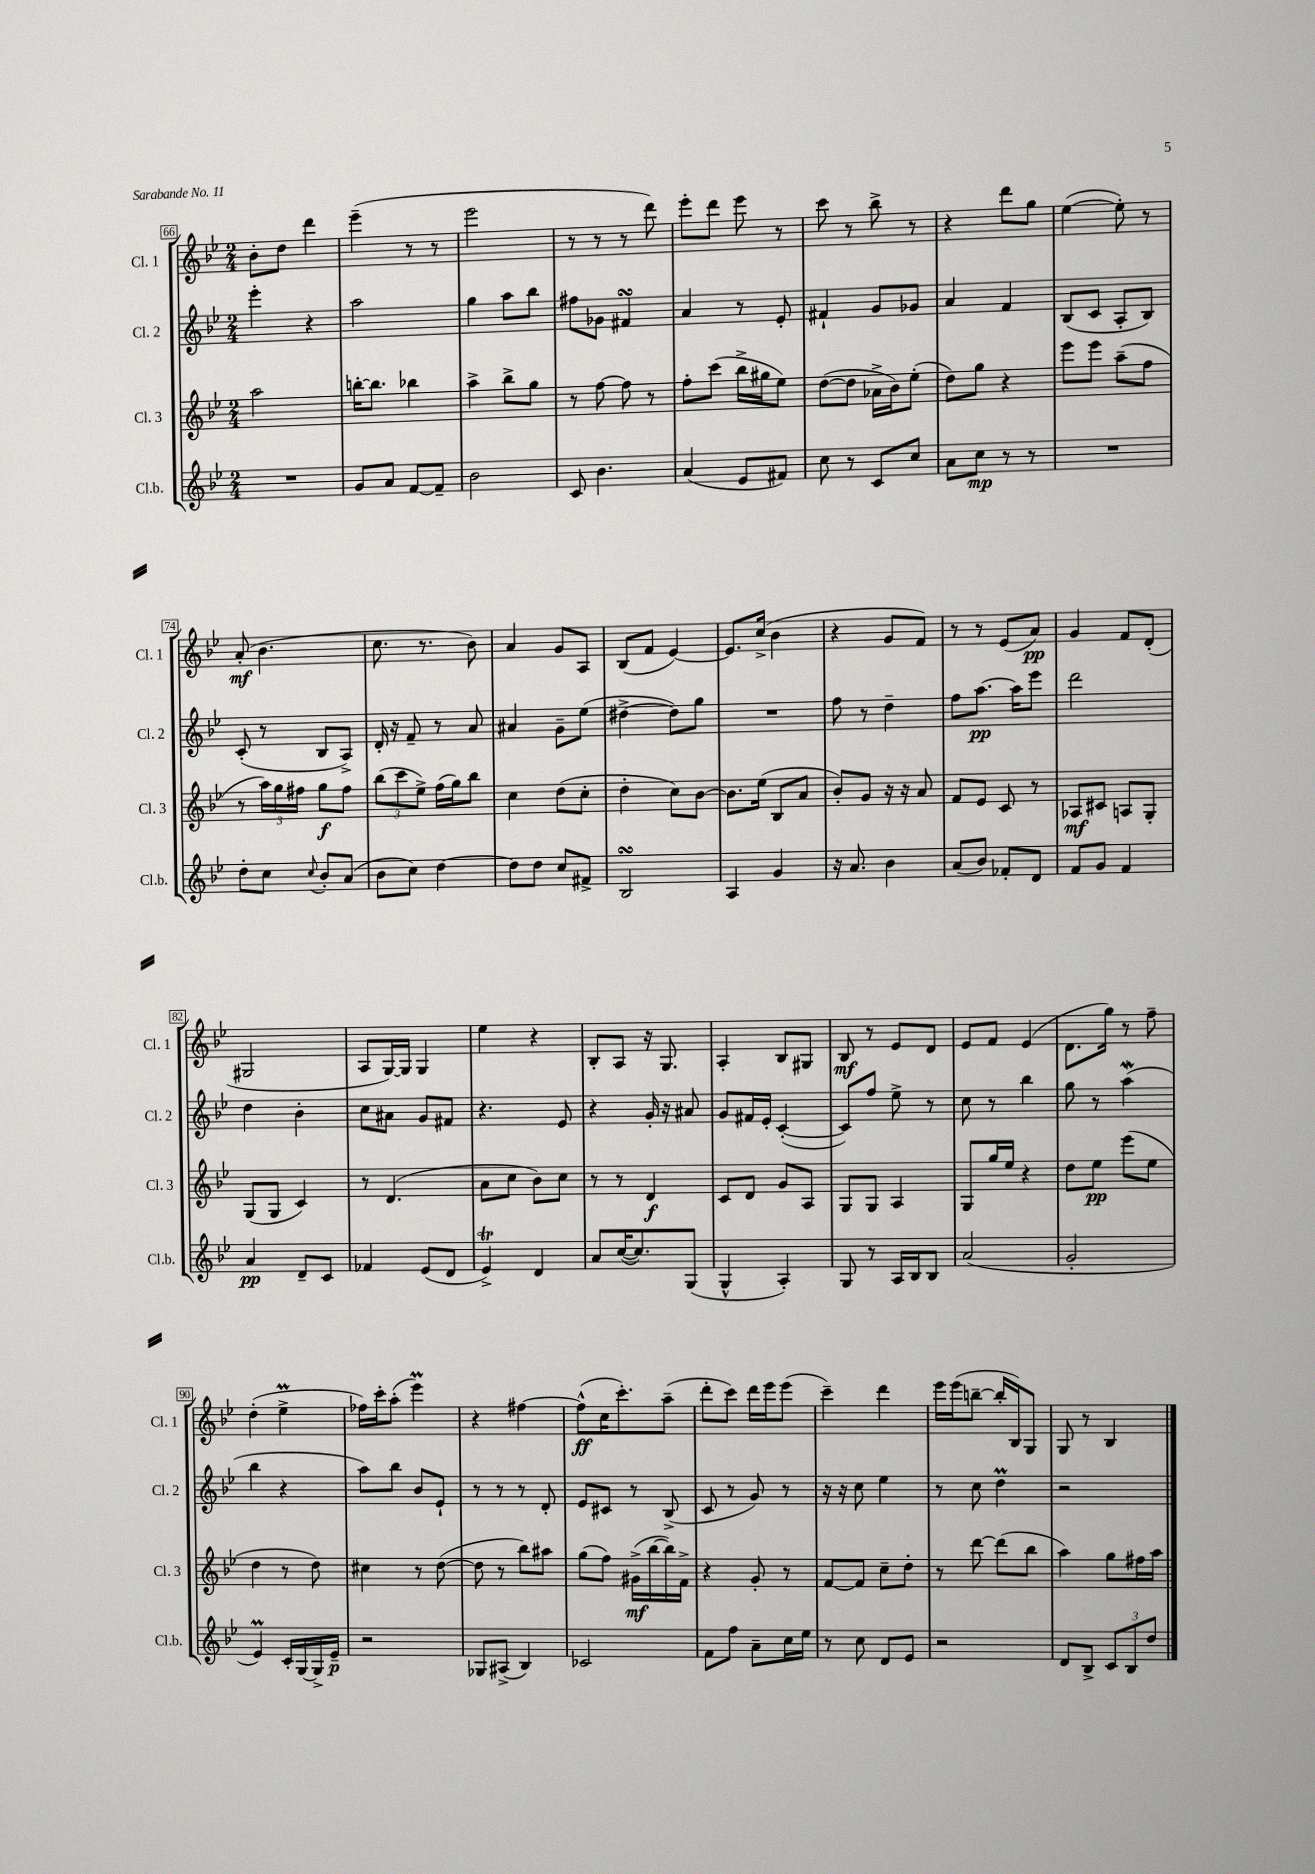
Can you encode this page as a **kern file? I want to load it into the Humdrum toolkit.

**kern	**dynam	**kern	**dynam	**kern	**dynam	**kern	**dynam
*part4	*part4	*part3	*part3	*part2	*part2	*part1	*part1
*staff4	*staff4	*staff3	*staff3	*staff2	*staff2	*staff1	*staff1
*I"Cl.b.	*	*I"Cl. 3	*	*I"Cl. 2	*	*I"Cl. 1	*
*I'Cl.b.	*	*I'Cl. 3	*	*I'Cl. 2	*	*I'Cl. 1	*
*clefG2	*	*clefG2	*	*clefG2	*	*clefG2	*
*k[b-e-]	*	*k[b-e-]	*	*k[b-e-]	*	*k[b-e-]	*
*M2/4	*	*M2/4	*	*M2/4	*	*M2/4	*
=66	=66	=66	=66	=66	=66	=66	=66
2r	.	2aa\	.	4eee-'\	.	8b-'\L	.
.	.	.	.	.	.	8dd\J	.
.	.	.	.	4r	.	4ddd\	.
=67	=67	=67	=67	=67	=67	=67	=67
8g/L	.	[16bbn'\KL	.	2aa\	.	(4eee-~\	.
.	.	8.bb\J]	.	.	.	.	.
8a/J	.	.	.	.	.	.	.
[8f/L	.	4bb-X\	.	.	.	8r	.
8f~/J]	.	.	.	.	.	8r	.
=68	=68	=68	=68	=68	=68	=68	=68
2b-\	.	4aa^\	.	4gg\	.	2eee-\	.
.	.	8bb-^\L	.	8aa\L	.	.	.
.	.	8gg\J	.	8bb-\J	.	.	.
=69	=69	=69	=69	=69	=69	=69	=69
8c/	.	8r	.	8ff#X\L	.	8r	.
4.b-\	.	[8ff\	.	8g-X\J	.	8r	.
.	.	8ff\]	.	4f#XsSsS/	.	8r	.
.	.	8r	.	.	.	8ddd\)	.
=70	=70	=70	=70	=70	=70	=70	=70
(4a/	.	8ff'\L	.	4a/	.	8eee-'\L	.
.	.	(8ccc\J	.	.	.	8ddd\J	.
8e-/L	.	16bb-^\LL	.	8r	.	8eee-\	.
.	.	16gg#X\J	.	.	.	.	.
8f#X/J)	.	8ee-\J)	.	8e-'/	.	8r	.
=71	=71	=71	=71	=71	=71	=71	=71
8cc\	.	([8dd\L	.	4f#X`/	.	8ccc\	.
8r	.	8dd\J]	.	.	.	8r	.
8c/L	.	16a-X^\LL	.	8g/L	.	8bb-^\	.
.	.	16b-\J)	.	.	.	.	.
8cc/J	.	(8ee-'\J	.	8g-X/J	.	8r	.
=72	=72	=72	=72	=72	=72	=72	=72
8a\L	.	8dd\L)	.	4a/	.	4r	.
8cc\J	mp	8gg\J	.	.	.	.	.
8r	.	4r	.	4f/	.	8ddd\L	.
8r	.	.	.	.	.	8gg\J	.
=73	=73	=73	=73	=73	=73	=73	=73
2r	.	8eee-\L	.	(8B-/L	.	([4ee-\	.
.	.	8eee-\J	.	8c/J	.	.	.
.	.	(8aa~\L	.	8A'/L	.	8ee-'\])	.
.	.	8ff\J	.	8B-/J)	.	8r	.
!!LO:LB:g=z
=74	=74	=74	=74	=74	=74	=74	=74
8dd'\L	.	8r	.	(8c'/	.	(8a'/	mf
8cc\J	.	24aa\LL)	.	8r	.	4.b-\	.
.	.	24gg\	.	.	.	.	.
.	.	24ff#X\JJ	.	.	.	.	.
8qqcc/	.	.	.	.	.	.	.
8b-'/L	.	8gg\L	f	8B-/L	.	.	.
(8a/J	.	8ff#\J	.	8A^/J)	.	.	.
=75	=75	=75	=75	=75	=75	=75	=75
8b-\L	.	(12bb-\L	.	16d'/	.	8.cc\	.
.	.	.	.	16r	.	.	.
.	.	12ccc\	.	.	.	.	.
8cc\J)	.	.	.	8f~/	.	.	.
.	.	12ee-^\J)	.	.	.	.	.
.	.	.	.	.	.	8.r	.
[4dd\	.	(16ff\LL	.	8r	.	.	.
.	.	16gg\J)	.	.	.	.	.
.	.	8bb-\J	.	8a/	.	8b-\)	.
=76	=76	=76	=76	=76	=76	=76	=76
8dd\L]	.	4cc\	.	4a#X/	.	4a/	.
8dd\J	.	.	.	.	.	.	.
8cc/L	.	(8dd\L	.	8g~\L	.	8g/L	.
8f#X^/J	.	8cc'\J	.	(8ee-\J	.	8A/J	.
=77	=77	=77	=77	=77	=77	=77	=77
2B-sSSs/	.	4dd'\	.	[4dd#X^\	.	(8B-/L	.
.	.	.	.	.	.	8f/J	.
.	.	8cc\L)	.	8dd#\L])	.	[4e-/)	.
.	.	[8b-\J	.	8gg\J	.	.	.
=78	=78	=78	=78	=78	=78	=78	=78
4A/	.	8.b-\L]	.	2r	.	8.e-/L]	.
.	.	(16ee-\Jk	.	.	.	(16cc^/Jk	.
4g/	.	8B-/L	.	.	.	4b-\	.
.	.	8a/J	.	.	.	.	.
=79	=79	=79	=79	=79	=79	=79	=79
16r	.	8b-'/L)	.	8ff\	.	4r	.
8.a/	.	.	.	.	.	.	.
.	.	8g/J	.	8r	.	.	.
4b-\	.	16r	.	4dd~\	.	8g/L	.
.	.	16r	.	.	.	.	.
.	.	8a/	.	.	.	8f/J)	.
=80	=80	=80	=80	=80	=80	=80	=80
(8a/L	.	8f/L	.	8ff\L	.	8r	.
8b-/J)	.	8e-/J	.	[8.aa\J	pp	8r	.
8f-X'/L	.	8c/	.	.	.	(8e-/L	.
.	.	.	.	16aa\KL]	.	.	.
8d/J	.	8r	.	8eee-\J	.	8a/J)	pp
=81	=81	=81	=81	=81	=81	=81	=81
8f/L	.	8A-X/L	mf	2ddd\	.	4g/	.
8g/J	.	8c#X/J	.	.	.	.	.
4f/	.	8An/L	.	.	.	8f/L	.
.	.	8G'/J	.	.	.	(8d'/J	.
!!LO:LB:g=z
=82	=82	=82	=82	=82	=82	=82	=82
4a/	pp	(8G/L	.	4dd\	.	2G#X/	.
.	.	8G/J	.	.	.	.	.
8d~/L	.	4c/)	.	4b-'\	.	.	.
8c/J	.	.	.	.	.	.	.
=83	=83	=83	=83	=83	=83	=83	=83
4f-X/	.	8r	.	8cc\L	.	8A/L	.
.	.	(4.d/	.	8a#X\J	.	[16G/L)	.
.	.	.	.	.	.	16G/JJ]	.
(8e-/L	.	.	.	8g/L	.	4G/	.
8d/J	.	.	.	8f#X/J	.	.	.
=84	=84	=84	=84	=84	=84	=84	=84
4e-T^/)	.	8a\L	.	4.r	.	4ee-\	.
.	.	8cc\J	.	.	.	.	.
4d/	.	8b-\L)	.	.	.	4r	.
.	.	8cc\J	.	8e-/	.	.	.
=85	=85	=85	=85	=85	=85	=85	=85
8a/L	.	8r	.	4r	.	8B-'/L	.
([16cc/K	.	8r	.	.	.	8A/J	.
8.cc/])	.	.	.	.	.	.	.
.	.	4d/	f	16g'/	.	16r	.
.	.	.	.	16r	.	8.G/	.
(8G/J	.	.	.	8a#X/	.	.	.
=86	=86	=86	=86	=86	=86	=86	=86
4G^^/	.	8c/L	.	8g/L	.	4A'/	.
.	.	8d/J	.	16f#X/L	.	.	.
.	.	.	.	16e-'/JJ	.	.	.
4A'/)	.	8g/L	.	([4c'/	.	8B-/L	.
.	.	8A/J	.	.	.	8G#X/J	.
=87	=87	=87	=87	=87	=87	=87	=87
8G/	.	8G/L	.	8c/L])	.	8B-/	mf
8r	.	8G/J	.	8ff/J	.	8r	.
16A/LL	.	4A/	.	8ee-^\	.	8e-/L	.
16B-/J	.	.	.	.	.	.	.
8B-/J	.	.	.	8r	.	8d/J	.
=88	=88	=88	=88	=88	=88	=88	=88
(2a/	.	8G/L	.	8cc\	.	8e-/L	.
.	.	16gg/L	.	8r	.	8f/J	.
.	.	16ee-/JJ	.	.	.	.	.
.	.	4r	.	4bb-\	.	(4e-/	.
=89	=89	=89	=89	=89	=89	=89	=89
2g'/	.	8dd\L	.	8gg\	.	8.d\L	.
.	.	8ee-\J	pp	8r	.	.	.
.	.	.	.	.	.	16gg\Jk)	.
.	.	(8eee-\L	.	(4aaW\	.	8r	.
.	.	8ee-\J	.	.	.	8ff~\	.
!!LO:LB:g=z
=90	=90	=90	=90	=90	=90	=90	=90
4e-M/)	.	4dd\	.	4bb-\	.	(4dd'\	.
16c'/LL	.	8r	.	4r	.	4ee-M^\	.
[16G/	.	.	.	.	.	.	.
16G^/]	.	8dd\)	.	.	.	.	.
16e-~/JJ	p	.	.	.	.	.	.
=91	=91	=91	=91	=91	=91	=91	=91
2r	.	4cc#X\	.	8aa\L)	.	16ff-X\LL)	.
.	.	.	.	.	.	16ccc'\J	.
.	.	.	.	8bb-\J	.	(8aa'\J	.
.	.	8r	.	8b-/L	.	4eee-M\)	.
.	.	([8dd\	.	8e-`/J	.	.	.
=92	=92	=92	=92	=92	=92	=92	=92
8G-X/L	.	8dd\]	.	8r	.	4r	.
(8A#X^/J	.	8r	.	8r	.	.	.
4B-/)	.	8bb-\L)	.	8r	.	[4ff#X\	.
.	.	8aa#X\J	.	8d'/	.	.	.
=93	=93	=93	=93	=93	=93	=93	=93
2c-X/	.	(8gg\L	.	8e-/L	.	(8ff#^^\L]	ff
.	.	8ff\J)	.	8c#X/J	.	16cc\K	.
.	.	.	.	.	.	8.ccc'\)	.
.	.	(16g#X^\LL	mf	8r	.	.	.
.	.	[16bb-\	.	.	.	.	.
.	.	16bb-\])	.	(8B-^/	.	(8aa~\J	.
.	.	16f^\JJ	.	.	.	.	.
=94	=94	=94	=94	=94	=94	=94	=94
8f\L	.	4r	.	8c/	.	8ddd'\L	.
8ff\J	.	.	.	8r	.	8ccc\J)	.
8a~\L	.	8g'/	.	8g/)	.	16ddd\LL	.
.	.	.	.	.	.	16eee-\J	.
16cc\L	.	8r	.	8r	.	(8eee-\J	.
16ee-\JJ	.	.	.	.	.	.	.
=95	=95	=95	=95	=95	=95	=95	=95
8r	.	[8f/L	.	16r	.	4ccc~\)	.
.	.	.	.	16r	.	.	.
8cc\	.	8f/J]	.	8cc\	.	.	.
8d/L	.	8cc~\L	.	4ee-\	.	4ddd\	.
8e-/J	.	8dd'\J	.	.	.	.	.
=96	=96	=96	=96	=96	=96	=96	=96
2r	.	8r	.	8r	.	16eee-\LL	.
.	.	.	.	.	.	(16eee-\J	.
.	.	[8ddd\	.	8cc\	.	[8bbn~\J	.
.	.	(8ddd\L]	.	4ddm\	.	16bb'/LL]	.
.	.	.	.	.	.	16B-/J)	.
.	.	8bb-\J	.	.	.	8G/J	.
=97	=97	=97	=97	=97	=97	=97	=97
8d/L	.	4aa\)	.	2r	.	8G/	.
8B-^/J	.	.	.	.	.	8r	.
12c/L	.	8gg\L	.	.	.	4B-/	.
12B-/	.	.	.	.	.	.	.
.	.	16ff#X\L	.	.	.	.	.
12dd/J	.	.	.	.	.	.	.
.	.	16aa\JJ	.	.	.	.	.
==	==	==	==	==	==	==	==
*-	*-	*-	*-	*-	*-	*-	*-
